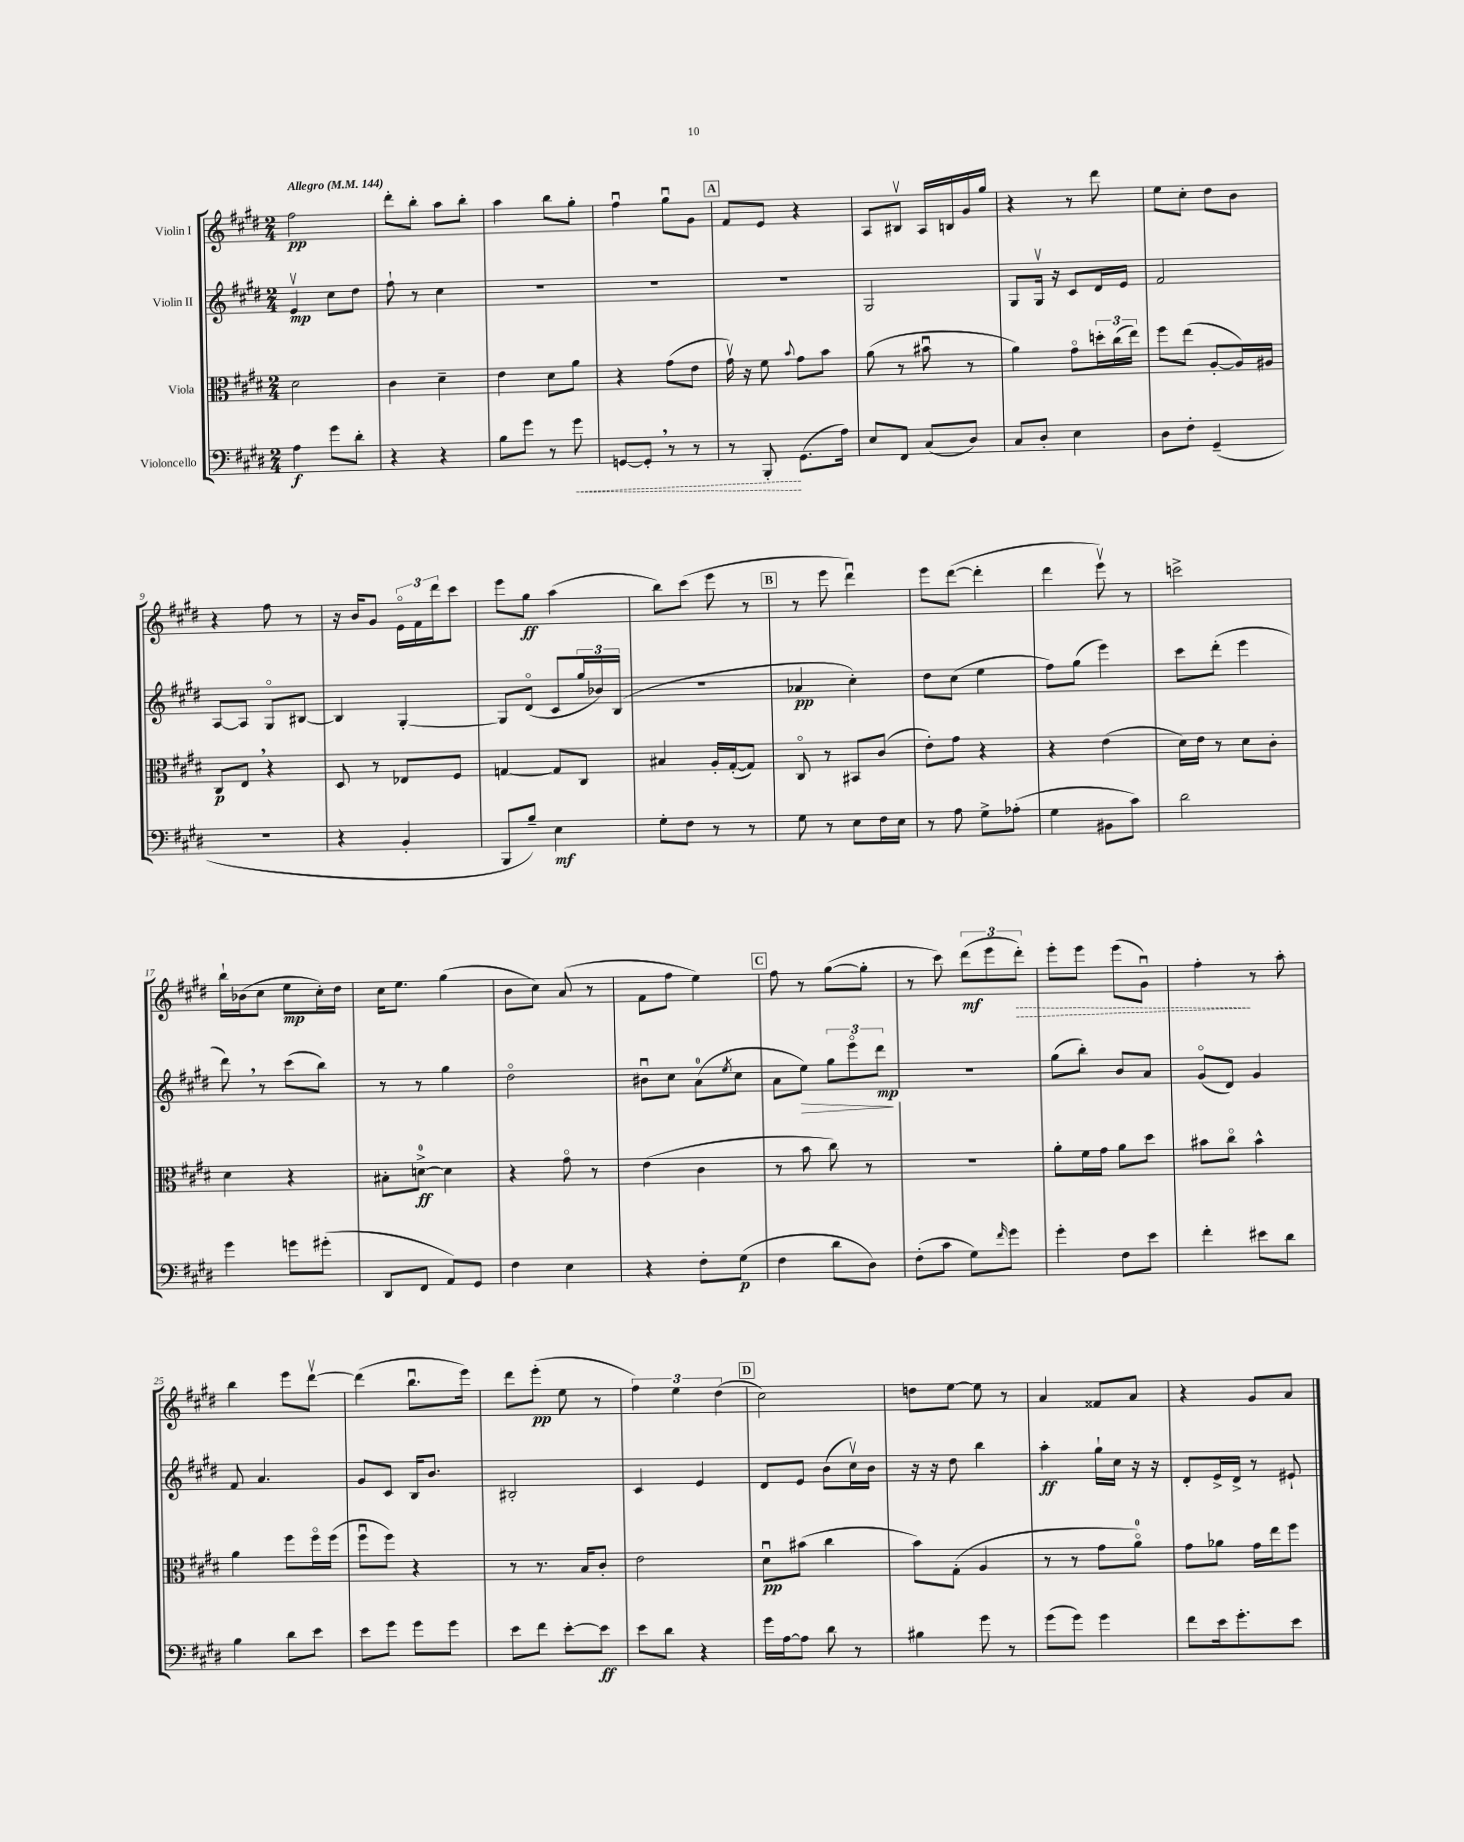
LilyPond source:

<<
\new StaffGroup <<
\new Staff = "s0" \with { instrumentName = "Violin I" } {
    \clef treble \key e \major \numericTimeSignature \time 2/4 \tempo "Allegro" 4 = 144
    fis''2\pp |
    dis'''8-. b''8-. a''8 b''8-. |
    a''4 b''8 gis''8-. |
    fis''4\downbow gis''8\downbow gis'8 |
    \mark \markup { \box "A" } fis'8 e'8 r4 |
    a8 bis8\upbow a16 b16 gis'16 gis''16 |
    r4 r8 dis'''8 |
    e''8 cis''8-. dis''8 b'8 |
    r4 fis''8 r8 |
    r16 b'16 gis'8 \tuplet 3/2 { e'16\flageolet fis'16 dis'''16 } cis'''8 |
    e'''8 gis''8\ff a''4( |
    b''8) cis'''8( e'''8 r8 |
    \mark \markup { \box "B" } r8 e'''8 dis'''4\downbow) |
    e'''8 dis'''8~( dis'''4-. |
    dis'''4 e'''8\upbow) r8 |
    c'''2-> |
    b''16-! bes'16( cis''8 e''8\mp cis''16-.) dis''16 |
    cis''16 e''8. gis''4( |
    b'8 cis''8) a'8( r8 |
    fis'8 fis''8 e''4) |
    \mark \markup { \box "C" } fis''8 r8 gis''8~( gis''8-. |
    r8 cis'''8) \tuplet 3/2 { dis'''8\mf( e'''8 \once \override Hairpin.style = #'dashed-line dis'''8-.\>) } |
    e'''8-. e'''8 e'''8( gis'8\downbow) |
    fis''4-.\! r8 a''8-. |
    b''4 e'''8 dis'''8~\upbow |
    dis'''4( b''8.\downbow e'''16) |
    dis'''8 e'''8-.\pp( e''8 r8 |
    \tuplet 3/2 { fis''4) e''4 dis''4( } |
    \mark \markup { \box "D" } cis''2) |
    d''8 e''8~ e''8 r8 |
    a'4 fisis'8 a'8 |
    r4 gis'8 a'8 \bar "|." |
}
\new Staff = "s1" \with { instrumentName = "Violin II" } {
    \clef treble \key e \major \numericTimeSignature \time 2/4
    e'4\upbow\mp cis''8 dis''8 |
    fis''8-! r8 cis''4 |
    R2 |
    R2 |
    \mark \markup { \box "A" } R2 |
    gis2 |
    gis8 gis16\upbow r16 cis'8 dis'16 e'16 |
    fis'2 |
    a8~ a8 gis8\flageolet bis8~ |
    bis4 gis4~-. |
    gis8 dis'8\flageolet( cis'8 \tuplet 3/2 { gis''16 bes'16) b16( } |
    R2 |
    \mark \markup { \box "B" } aes'4\pp cis''4-.) |
    dis''8 cis''8( e''4 |
    fis''8) gis''8( e'''4) |
    cis'''8 dis'''8-.( e'''4 |
    dis'''8) \breathe r8 cis'''8( b''8) |
    r8 r8 gis''4 |
    dis''2\flageolet |
    bis'8\downbow cis''8 a'8-0( \acciaccatura { e''8 } cis''8 |
    \mark \markup { \box "C" } a'8 e''8\>) \tuplet 3/2 { gis''8 e'''8\flageolet dis'''8\mp\! } |
    r2 |
    gis''8( b''8-.) b'8 a'8 |
    gis'8\flageolet( dis'8) gis'4 |
    fis'8 a'4. |
    gis'8 cis'8 b16 b'8. |
    bis2-. |
    cis'4 e'4 |
    \mark \markup { \box "D" } dis'8 e'8 b'8( cis''16\upbow) b'16 |
    r16 r16 dis''8 b''4 |
    a''4-.\ff gis''16-! cis''16 r16 r16 |
    dis'8-. e'16-> dis'16-> r8 eis'8-! \bar "|." |
}
\new Staff = "s2" \with { instrumentName = "Viola" } {
    \clef alto \key e \major \numericTimeSignature \time 2/4
    dis'2 |
    cis'4 dis'4-- |
    e'4 dis'8 a'8 |
    r4 gis'8( e'8 |
    \mark \markup { \box "A" } gis'16\upbow) r16 fis'8 \appoggiatura { b'8 } gis'8 b'8 |
    a'8( r8 bis'8\downbow r8 |
    a'4) gis'8\flageolet \tuplet 3/2 { d''16-. cis''16( e''16) } |
    fis''8 e''8( a8~-. a16) ais16 |
    cis8\p e8 \breathe r4 |
    dis8 r8 ees8 fis8 |
    g4~ g8 cis8 |
    bis4 a16-. gis16~-.( gis8) |
    \mark \markup { \box "B" } cis8\flageolet r8 bis,8 cis'8( |
    e'8-.) gis'8 r4 |
    r4 e'4( |
    dis'16) e'16 r8 dis'8 cis'8-. |
    dis'4 r4 |
    bis8-. d'8-0~->\ff d'4 |
    r4 gis'8\flageolet r8 |
    e'4( cis'4 |
    \mark \markup { \box "C" } r8 b'8 cis''8) r8 |
    R2 |
    a'8-. fis'16 gis'16 a'8 dis''8 |
    bis'8 cis''8\flageolet bis'4-^ |
    a'4 fis''8 fis''16\flageolet fis''16( |
    fis''8\downbow fis''8) r4 |
    r8 r8. b16 cis'8-. |
    e'2 |
    \mark \markup { \box "D" } dis'8\downbow\pp bis'8( cis''4 |
    b'8) gis8-.( a4 |
    r8 r8 gis'8 a'8-0\flageolet) |
    gis'8 aes'8 gis'16 e''16 fis''8 \bar "|." |
}
\new Staff = "s3" \with { instrumentName = "Violoncello" } {
    \clef bass \key e \major \numericTimeSignature \time 2/4
    a4\f gis'8 dis'8-. |
    r4 r4 |
    b8 gis'8 r8 \once \override Hairpin.style = #'dashed-line gis'8\< |
    g,8~ g,8-. \breathe r8 r8 |
    \mark \markup { \box "A" } r8 b,,8-.\! gis,8.( a16) |
    e8 fis,8 cis8( dis8) |
    cis8 dis8-. e4 |
    dis8 fis8-. gis,4--( |
    r2 |
    r4 b,4-. |
    b,,8 b8--) e4\mf |
    gis8-. fis8 r8 r8 |
    \mark \markup { \box "B" } gis8 r8 e8 fis16 e16 |
    r8 a8 gis8-> aes8-.( |
    gis4 bis,8 cis'8) |
    dis'2 |
    gis'4 g'8 gis'8-.( |
    dis,8 fis,8 a,8) gis,8 |
    fis4 e4 |
    r4 fis8-. gis8\p( |
    \mark \markup { \box "C" } fis4 dis'8 dis8) |
    fis8-.( cis'8 gis8) \grace { fis'16 } gis'8 |
    gis'4-. fis8 e'8 |
    fis'4-. eis'8 dis'8 |
    b4 dis'8 e'8 |
    e'8 gis'8 gis'8 gis'8 |
    e'8 fis'8 e'8~-. e'8\ff |
    e'8 dis'8 r4 |
    \mark \markup { \box "D" } gis'16 a16~ a8 dis'8 r8 |
    bis4 gis'8 r8 |
    gis'8( gis'8) gis'4 |
    fis'8 e'16 gis'8.-. e'8 \bar "|." |
}
>>
>>
